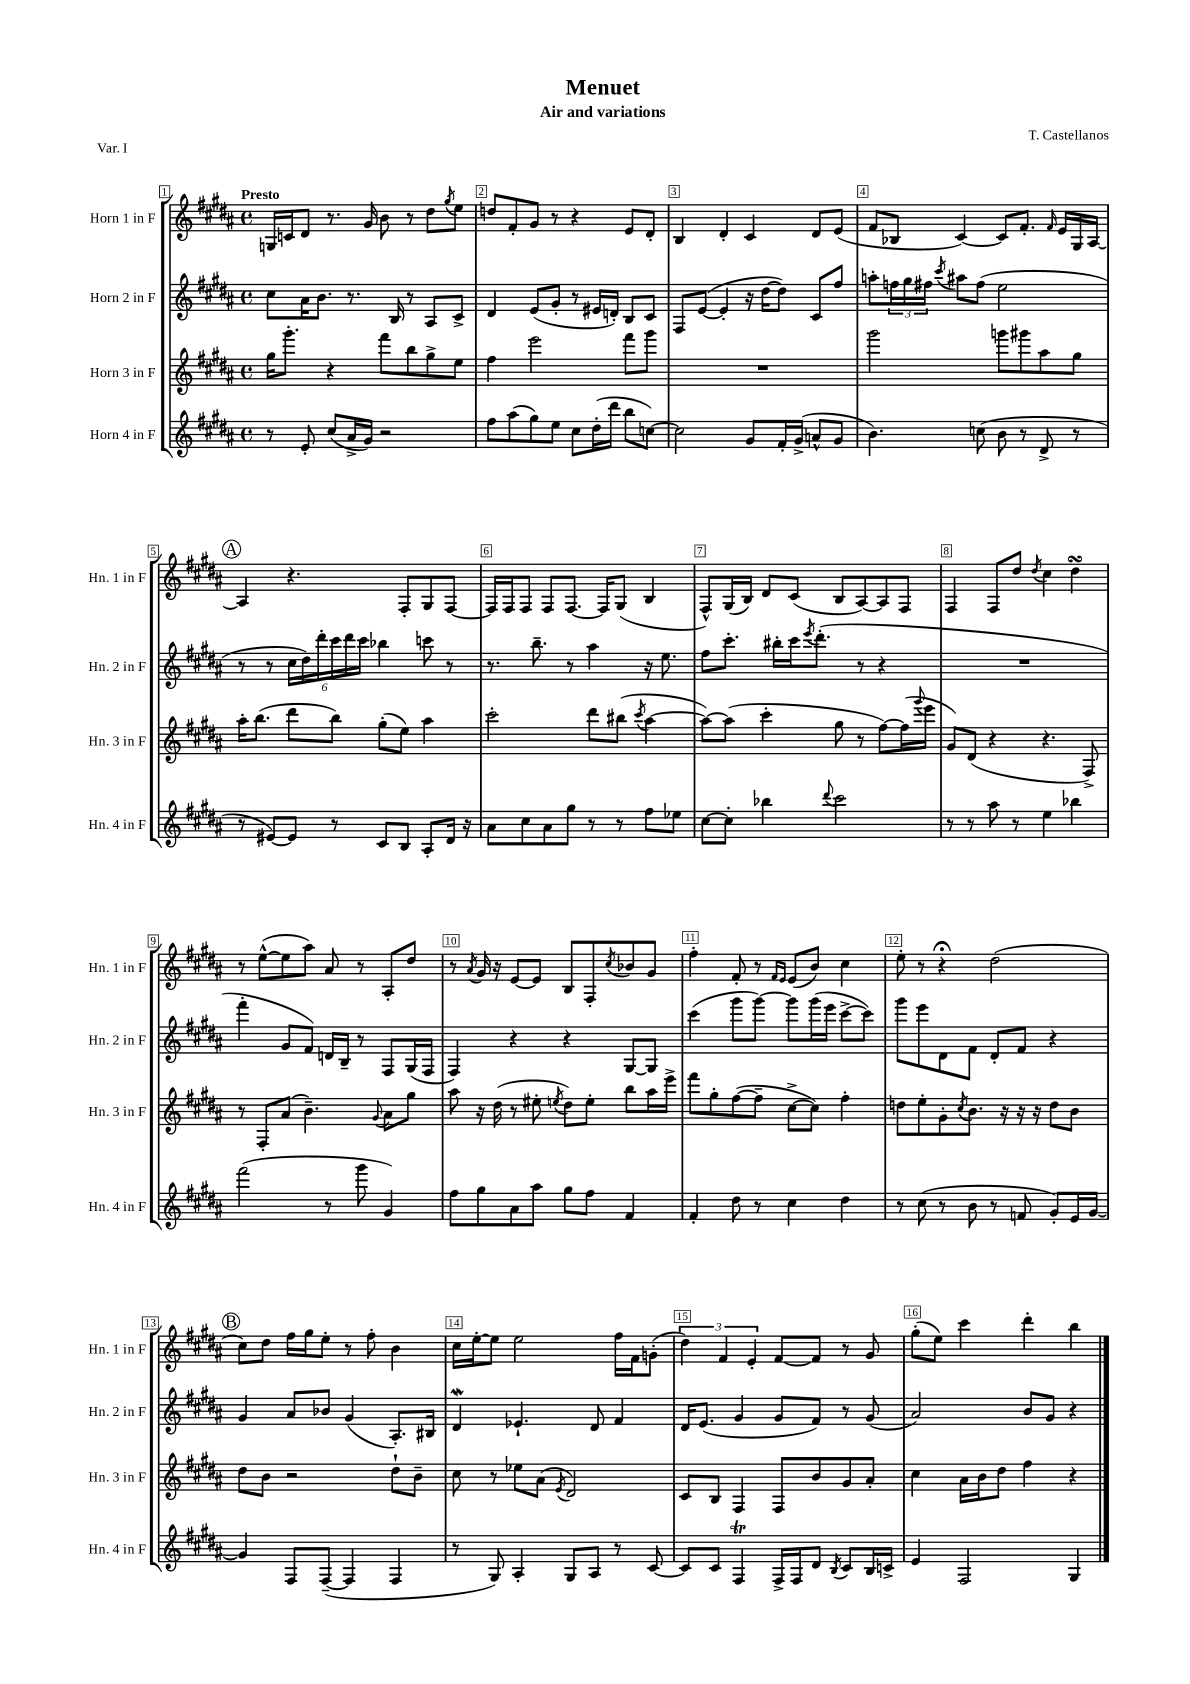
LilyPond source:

\header { title = "Menuet" composer = "T. Castellanos" subtitle = "Air and variations" piece = "Var. I" }
<<
\new StaffGroup <<
\new Staff = "s0" \with { instrumentName = "Horn 1 in F" shortInstrumentName = "Hn. 1 in F" } {
    \clef treble \key b \major \defaultTimeSignature \time 4/4 \tempo "Presto"
    g16 c'16 dis'8 r8. gis'16 b'8 r8 dis''8 \acciaccatura { gis''8 } e''8 |
    d''8 fis'8-. gis'8 r8 r4 e'8 dis'8-. |
    b4 dis'4-. cis'4 dis'8 e'8( |
    fis'8 bes8 cis'4~) cis'8 fis'8.-. \grace { fis'16 } e'16 gis16 ais16~ |
    \mark \markup { \circle "A" } ais4 r4. fis8-. gis8 fis8~ |
    fis16 fis16 fis8 fis8 fis8.~ fis16 gis8( b4 |
    fis8-^) gis16( b16) dis'8 cis'8( b8 ais8~) ais8 fis8 |
    fis4 fis8 dis''8 \acciaccatura { dis''8 } cis''4 dis''4\turn |
    r8 e''8~-^( e''8 ais''8) ais'8 r8 ais8-. dis''8 |
    r8 \acciaccatura { ais'8 } gis'16 r16 e'8~ e'8 b8 fis8-. \acciaccatura { cis''8 } bes'8 gis'8 |
    fis''4-. fis'8-. r8 \grace { fis'16 e'16 } e'8( b'8) cis''4 |
    e''8-. r8 r4\fermata dis''2( |
    \mark \markup { \circle "B" } cis''8) dis''8 fis''16 gis''16 e''8-. r8 fis''8-. b'4 |
    cis''16 e''16~-. e''8 e''2 fis''16 fis'16 g'8-.( |
    \tuplet 3/2 { dis''4) fis'4 e'4-. } fis'8~ fis'8 r8 gis'8 |
    gis''8-.( e''8) cis'''4 dis'''4-. b''4 \bar "|." |
}
\new Staff = "s1" \with { instrumentName = "Horn 2 in F" shortInstrumentName = "Hn. 2 in F" } {
    \clef treble \key b \major \defaultTimeSignature \time 4/4
    cis''8 ais'16 b'8. r8. b16 r8 ais8 cis'8-> |
    dis'4 e'8( gis'8-. r8 eis'16 d'16-.) b8 cis'8 |
    fis8 e'8~( e'4-. r16 dis''16~ dis''8) cis'8 fis''8 |
    a''8-. \tuplet 3/2 { f''16 gis''16 fis''16 } \acciaccatura { cis'''8 } ais''8 fis''8( e''2 |
    \mark \markup { \circle "A" } r8 r8 \tuplet 6/4 { cis''16 dis''16) dis'''16-. cis'''16 dis'''16 cis'''16 } bes''4 c'''8 r8 |
    r8. b''8.-- r8 ais''4 r16 e''8. |
    fis''8 cis'''8.-. bis''16-. cis'''16 \acciaccatura { e'''8 } dis'''8.-.( r8 r4 |
    R1 |
    fis'''4-. gis'8 fis'8) d'16 b16-- r8 fis8 gis16( fis16 |
    fis4) r4 r4 gis8~ gis8 |
    cis'''4( gis'''8 gis'''8~) gis'''8 gis'''16( e'''16 cis'''8~-> cis'''8) |
    gis'''8 e'''8 dis'8 fis'8 dis'8-. fis'8 r4 |
    \mark \markup { \circle "B" } gis'4 ais'8 bes'8 gis'4( ais8.-.) bis16 |
    dis'4\mordent ees'4.-! dis'8 fis'4 |
    dis'16 e'8.( gis'4 gis'8 fis'8) r8 gis'8( |
    ais'2) b'8 gis'8 r4 \bar "|." |
}
\new Staff = "s2" \with { instrumentName = "Horn 3 in F" shortInstrumentName = "Hn. 3 in F" } {
    \clef treble \key b \major \defaultTimeSignature \time 4/4
    gis''16 gis'''8.-. r4 fis'''8 b''8 gis''8-> e''8 |
    fis''4 e'''2 fis'''8 gis'''8 |
    R1 |
    gis'''2 g'''8 gis'''8 ais''8 gis''8 |
    \mark \markup { \circle "A" } ais''16-. b''8.( dis'''8 b''8) gis''8-.( e''8) ais''4 |
    cis'''2-. dis'''8 bis''8( \acciaccatura { cis'''8 } ais''4~ |
    ais''8~) ais''8( cis'''4-. gis''8 r8 fis''8~) fis''16( \appoggiatura { gis'''8 } e'''16 |
    gis'8) dis'8( r4 r4. fis8->) |
    r8 fis8-. ais'8( b'4.--) \appoggiatura { gis'8 } ais'8 gis''8 |
    ais''8 r16 dis''16( r8 eis''8-. \acciaccatura { e''8 } dis''8) e''8-. b''8 ais''16 e'''16-> |
    fis'''8 gis''8-. fis''8~( fis''8-- cis''8~-> cis''8) fis''4-. |
    d''8 e''8-. gis'8-. \acciaccatura { cis''8 } b'8. r16 r16 r16 d''8 b'8 |
    \mark \markup { \circle "B" } dis''8 b'8 r2 dis''8-! b'8-- |
    cis''8 r8 ees''8 ais'8( \acciaccatura { e'8 } dis'2) |
    cis'8 b8 fis4 fis8 b'8 gis'8 ais'8-. |
    cis''4 ais'16 b'16 dis''8 fis''4 r4 \bar "|." |
}
\new Staff = "s3" \with { instrumentName = "Horn 4 in F" shortInstrumentName = "Hn. 4 in F" } {
    \clef treble \key b \major \defaultTimeSignature \time 4/4
    r8 e'8-. cis''8( ais'16-> gis'16) r2 |
    fis''8 ais''8( gis''8) e''8 cis''8 dis''16-.( dis'''16 b''8 c''8~) |
    c''2 gis'8 fis'16-. gis'16->( a'8-^ gis'8 |
    b'4.) c''8( b'8 r8 dis'8-> r8 |
    \mark \markup { \circle "A" } r8 eis'8~) eis'8 r8 cis'8 b8 ais8-. dis'16 r16 |
    ais'8 cis''8 ais'8 gis''8 r8 r8 fis''8 ees''8 |
    cis''8~ cis''8-. bes''4 \appoggiatura { dis'''8 } cis'''2 |
    r8 r8 ais''8 r8 e''4 bes''4 |
    fis'''2( r8 gis'''8 gis'4) |
    fis''8 gis''8 ais'8 ais''8 gis''8 fis''8 fis'4 |
    fis'4-. dis''8 r8 cis''4 dis''4 |
    r8 cis''8( r8 b'8 r8 f'8 gis'8-.) e'16 gis'16~ |
    \mark \markup { \circle "B" } gis'4 fis8 fis8~--( fis4 fis4 |
    r8 gis8) ais4-. gis8 ais8 r8 cis'8~ |
    cis'8 cis'8 fis4\trill fis16-> fis16 dis'8 \acciaccatura { b8 } cis'8 b16 c'16-> |
    e'4 fis2 gis4 \bar "|." |
}
>>
>>
\layout { \context { \Score \override BarNumber.break-visibility = ##(#f #t #t) barNumberVisibility = #all-bar-numbers-visible \override BarNumber.stencil = #(make-stencil-boxer 0.1 0.3 ly:text-interface::print) } }
